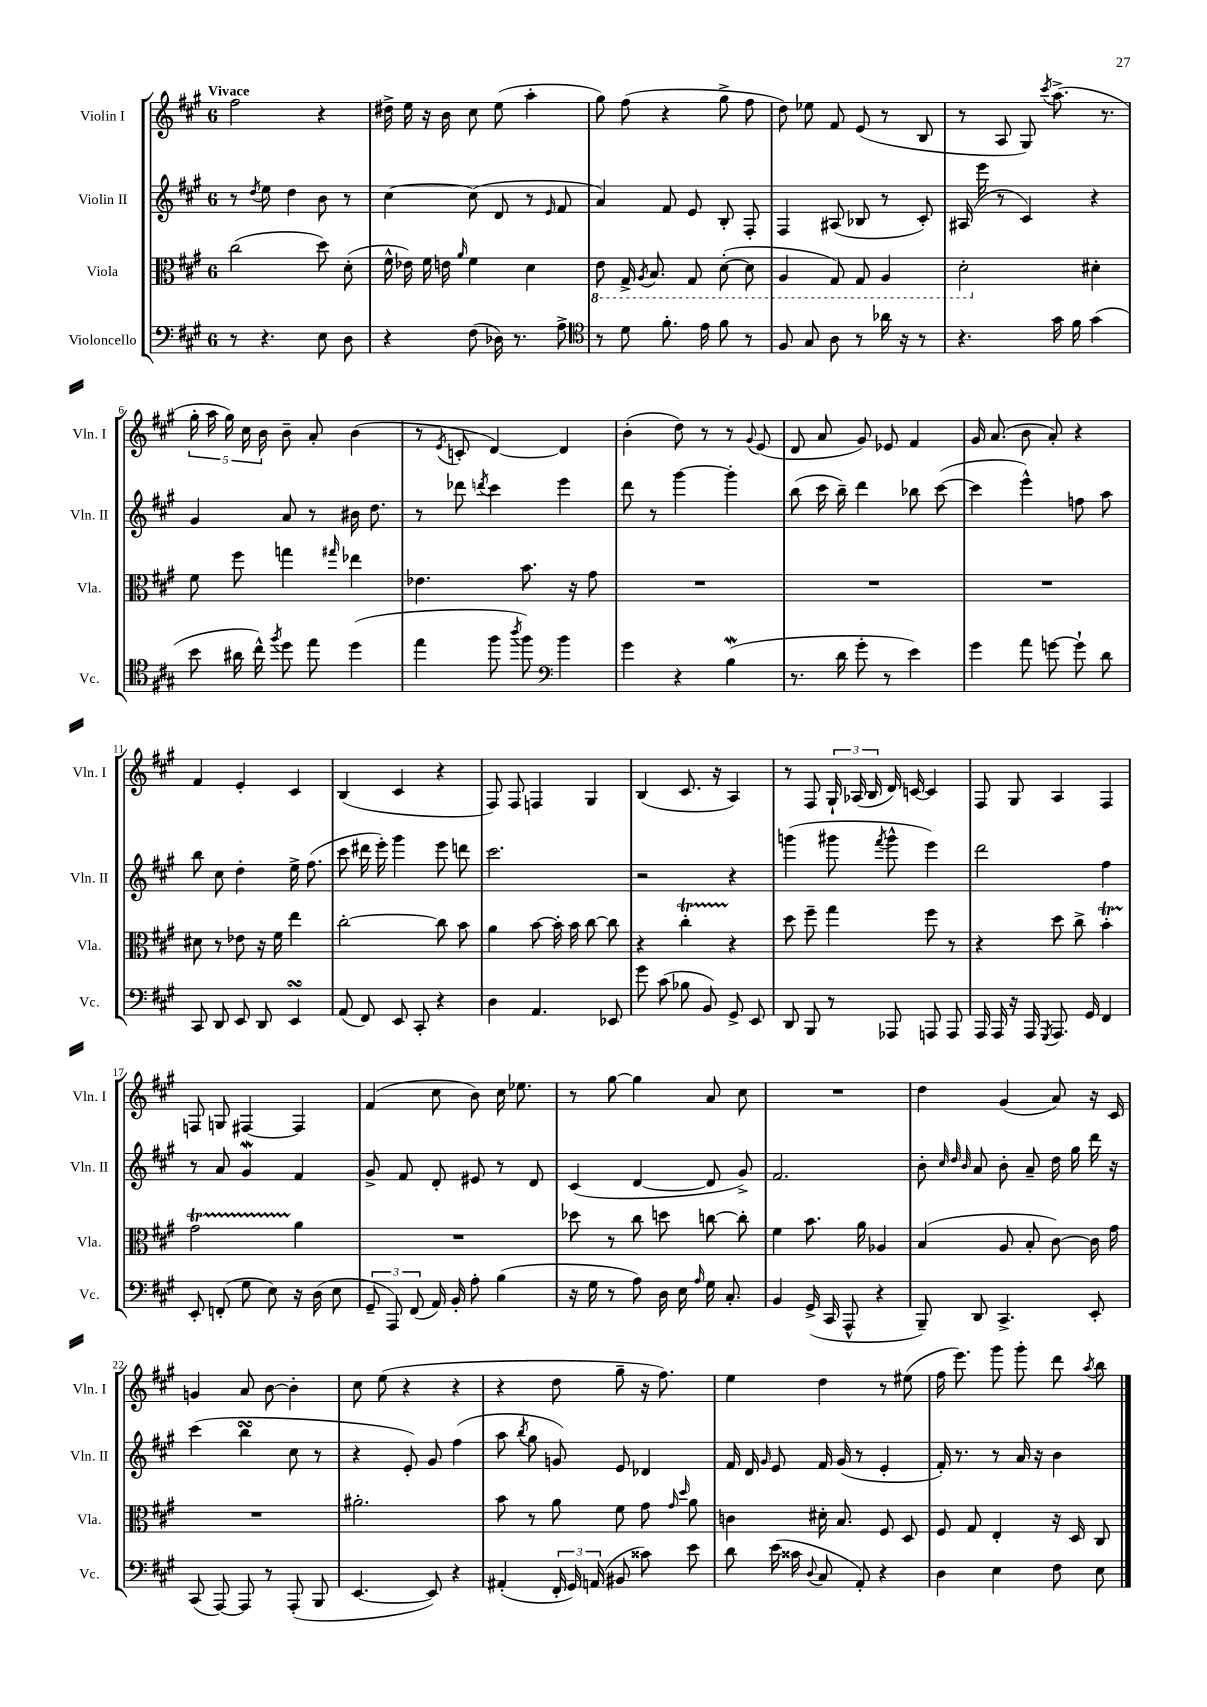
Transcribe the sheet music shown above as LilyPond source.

<<
\new StaffGroup <<
\new Staff = "s0" \with { instrumentName = "Violin I" shortInstrumentName = "Vln. I" } {
    \clef treble \key a \major \once \override Staff.TimeSignature.style = #'single-digit \time 6/8 \tempo "Vivace"
    \autoBeamOff fis''2 r4 |
    dis''16-> e''16 r16 b'16 cis''8 e''8( a''4-. |
    gis''8) fis''8( r4 gis''8-> fis''8 |
    d''8) ees''8 fis'8 e'8( r8 b8 |
    r8 a8 gis8) \acciaccatura { cis'''8 } a''8.->( r8. |
    \tuplet 5/4 { gis''16-. a''16 gis''16) cis''16 b'16 } b'8-- a'8-. b'4( |
    r8 \acciaccatura { e'8 } c'8-. d'4~) d'4 |
    b'4-.( d''8) r8 r8 \appoggiatura { gis'8 } e'8( |
    d'8 a'8 gis'8) ees'8 fis'4 |
    gis'16 a'8.( b'8 a'8-.) r4 |
    fis'4 e'4-. cis'4 |
    b4( cis'4 r4 |
    fis8) fis8 f4 gis4 |
    b4( cis'8. r16 a4) |
    r8 fis8 \tuplet 3/2 { gis16-! aes16( b16 } d'16) c'16~ c'4 |
    fis8 gis8 a4 fis4 |
    f8 g8 fis4~ fis4 |
    fis'4( cis''8 b'8) cis''16 ees''8. |
    r8 gis''8~ gis''4 a'8 cis''8 |
    R2. |
    d''4 gis'4( a'8) r16 cis'16 |
    g'4 a'8 b'8~ b'4-. |
    cis''8 e''8( r4 r4 |
    r4 d''8 gis''8-- r16 fis''8.) |
    e''4 d''4 r8 eis''8( |
    fis''16 e'''8.) gis'''8 gis'''8-. d'''8 \acciaccatura { a''8 } b''8 \bar "|." |
}
\new Staff = "s1" \with { instrumentName = "Violin II" shortInstrumentName = "Vln. II" } {
    \clef treble \key a \major \once \override Staff.TimeSignature.style = #'single-digit \time 6/8
    \autoBeamOff r8 \acciaccatura { d''8 } e''8 d''4 b'8 r8 |
    cis''4~ cis''8( d'8 r8 \grace { e'16 } fis'8 |
    a'4) fis'8 e'8 b8-. fis8-. |
    fis4 ais8( bes8 r8 cis'8-.) |
    ais16( e'''16 r8 cis'4) r4 |
    gis'4 a'8 r8 bis'16 d''8. |
    r8 des'''8 \acciaccatura { d'''8 } cis'''4 e'''4 |
    d'''8 r8 gis'''4~ gis'''4-. |
    b''8( cis'''16 b''16--) d'''4 bes''8 cis'''8~( |
    cis'''4 e'''4-^) f''8 a''8 |
    b''8 cis''8 d''4-. e''16-> fis''8.( |
    cis'''8 dis'''16 e'''16-.) gis'''4 e'''8 d'''8 |
    cis'''2. |
    r2 r4 |
    g'''4( gis'''8 \acciaccatura { fis'''8 } gis'''8-^ e'''4) |
    d'''2 fis''4 |
    r8 a'8 gis'4\mordent fis'4 |
    gis'8-> fis'8 d'8-. eis'8 r8 d'8 |
    cis'4( d'4~ d'8 gis'8->) |
    fis'2. |
    b'8-. \grace { cis''32 d''32 b'32 } a'8 b'8-. a'8-- d''16 gis''16 d'''16 r16 |
    cis'''4( b''4\turn cis''8 r8 |
    r4 e'8-.) gis'8 fis''4( |
    a''8 \acciaccatura { b''8 } gis''8 g'8) e'8 des'4 |
    fis'16 d'16 \grace { gis'16 } e'8 fis'16 gis'16( r8 e'4-. |
    fis'16-.) r8. r8 a'16 r16 b'4 \bar "|." |
}
\new Staff = "s2" \with { instrumentName = "Viola" shortInstrumentName = "Vla." } {
    \clef alto \key a \major \once \override Staff.TimeSignature.style = #'single-digit \time 6/8
    \autoBeamOff cis''2( d''8) d'8-.( |
    fis'16-^ ees'16) fis'16 e'16 \grace { a'16 } fis'4 d'4 |
    \ottava #-1 e8 gis,16-> \acciaccatura { a,8 } b,8. gis,8 d8~-.( d8 |
    a,4 gis,8) gis,8 a,4 |
    d2-. \ottava #0 dis'4-. |
    fis'8 fis''8 g''4 \grace { gis''16 } ees''4 |
    ees'4. b'8. r16 gis'8 |
    R2. |
    R2. |
    R2. |
    dis'8 r8 ees'8 r16 fis'16 e''4 |
    cis''2~-. cis''8 b'8 |
    a'4 b'8~ b'16-. b'16 cis''8~ cis''8 |
    r4 cis''4-.\startTrillSpan r4\stopTrillSpan |
    d''8 fis''8-- gis''4 fis''8 r8 |
    r4 d''8 cis''8-> b'4-.\startTrillSpan |
    gis'2 a'4\stopTrillSpan |
    R2. |
    des''8 r8 cis''8 d''8 c''8~ c''8-. |
    fis'4 b'8. a'16 aes4 |
    b4( a8 b8-. cis'8~) cis'16 gis'16 |
    R2. |
    ais'2.-. |
    b'8 r8 a'8 fis'8 gis'8 \grace { gis'16 d''16 } a'8 |
    c'4 dis'16-. b8. fis8 d8 |
    fis8 gis8 e4-. r16 d16 cis8 \bar "|." |
}
\new Staff = "s3" \with { instrumentName = "Violoncello" shortInstrumentName = "Vc." } {
    \clef bass \key a \major \once \override Staff.TimeSignature.style = #'single-digit \time 6/8
    \autoBeamOff r8 r4. e8 d8 |
    r4 fis8( des16) r8. a8-> |
    \clef tenor r8 d'8 fis'8.-. e'16 fis'8 r8 |
    fis8 gis8 a8 r8 aes'16 r16 r8 |
    r4. gis'16 fis'16 gis'4( |
    b'8 ais'16 cis''16-^) \acciaccatura { fis''8 } d''8 e''8 d''4( |
    e''4 fis''8 \acciaccatura { a''8 } fis''8) \clef bass b'4 |
    gis'4 r4 b4\mordent( |
    r8. d'16 gis'8-. r8 e'4) |
    gis'4 a'8 g'8~ g'8-! d'8 |
    cis,8 d,8 e,8 d,8 e,4\turn |
    a,8( fis,8) e,8 cis,8-. r4 |
    d4 a,4. ees,8 |
    gis'8 cis'8( bes8 b,8) gis,8-> e,8 |
    d,8 b,,8 r8 aes,,8 a,,8 a,,8 |
    a,,16 a,,16 r16 a,,16 \acciaccatura { gis,,8 } a,,8. gis,16 fis,4 |
    e,8-. f,8-.( gis8 e8) r16 d16( e8 |
    \tuplet 3/2 { gis,8-- a,,8) fis,8( } a,16) b,16-. a8-. b4( |
    r16 gis16 r8 a8) d16 e16 \grace { a16 } gis16 cis8.-. |
    b,4 gis,16->( cis,16 a,,8-^ r4 |
    b,,8--) d,8 cis,4.-> e,8-. |
    cis,8( a,,8~) a,,8 r8 a,,8-.( b,,8 |
    e,4.~ e,8) r4 |
    ais,4-.( \tuplet 3/2 { fis,16-. gis,16) a,16( } bis,8 cisis'8) e'8 |
    d'8 e'16( cisis'16 \appoggiatura { d8 } cis8 a,8-.) r4 |
    d4 e4 fis8 e8 \bar "|." |
}
>>
>>
